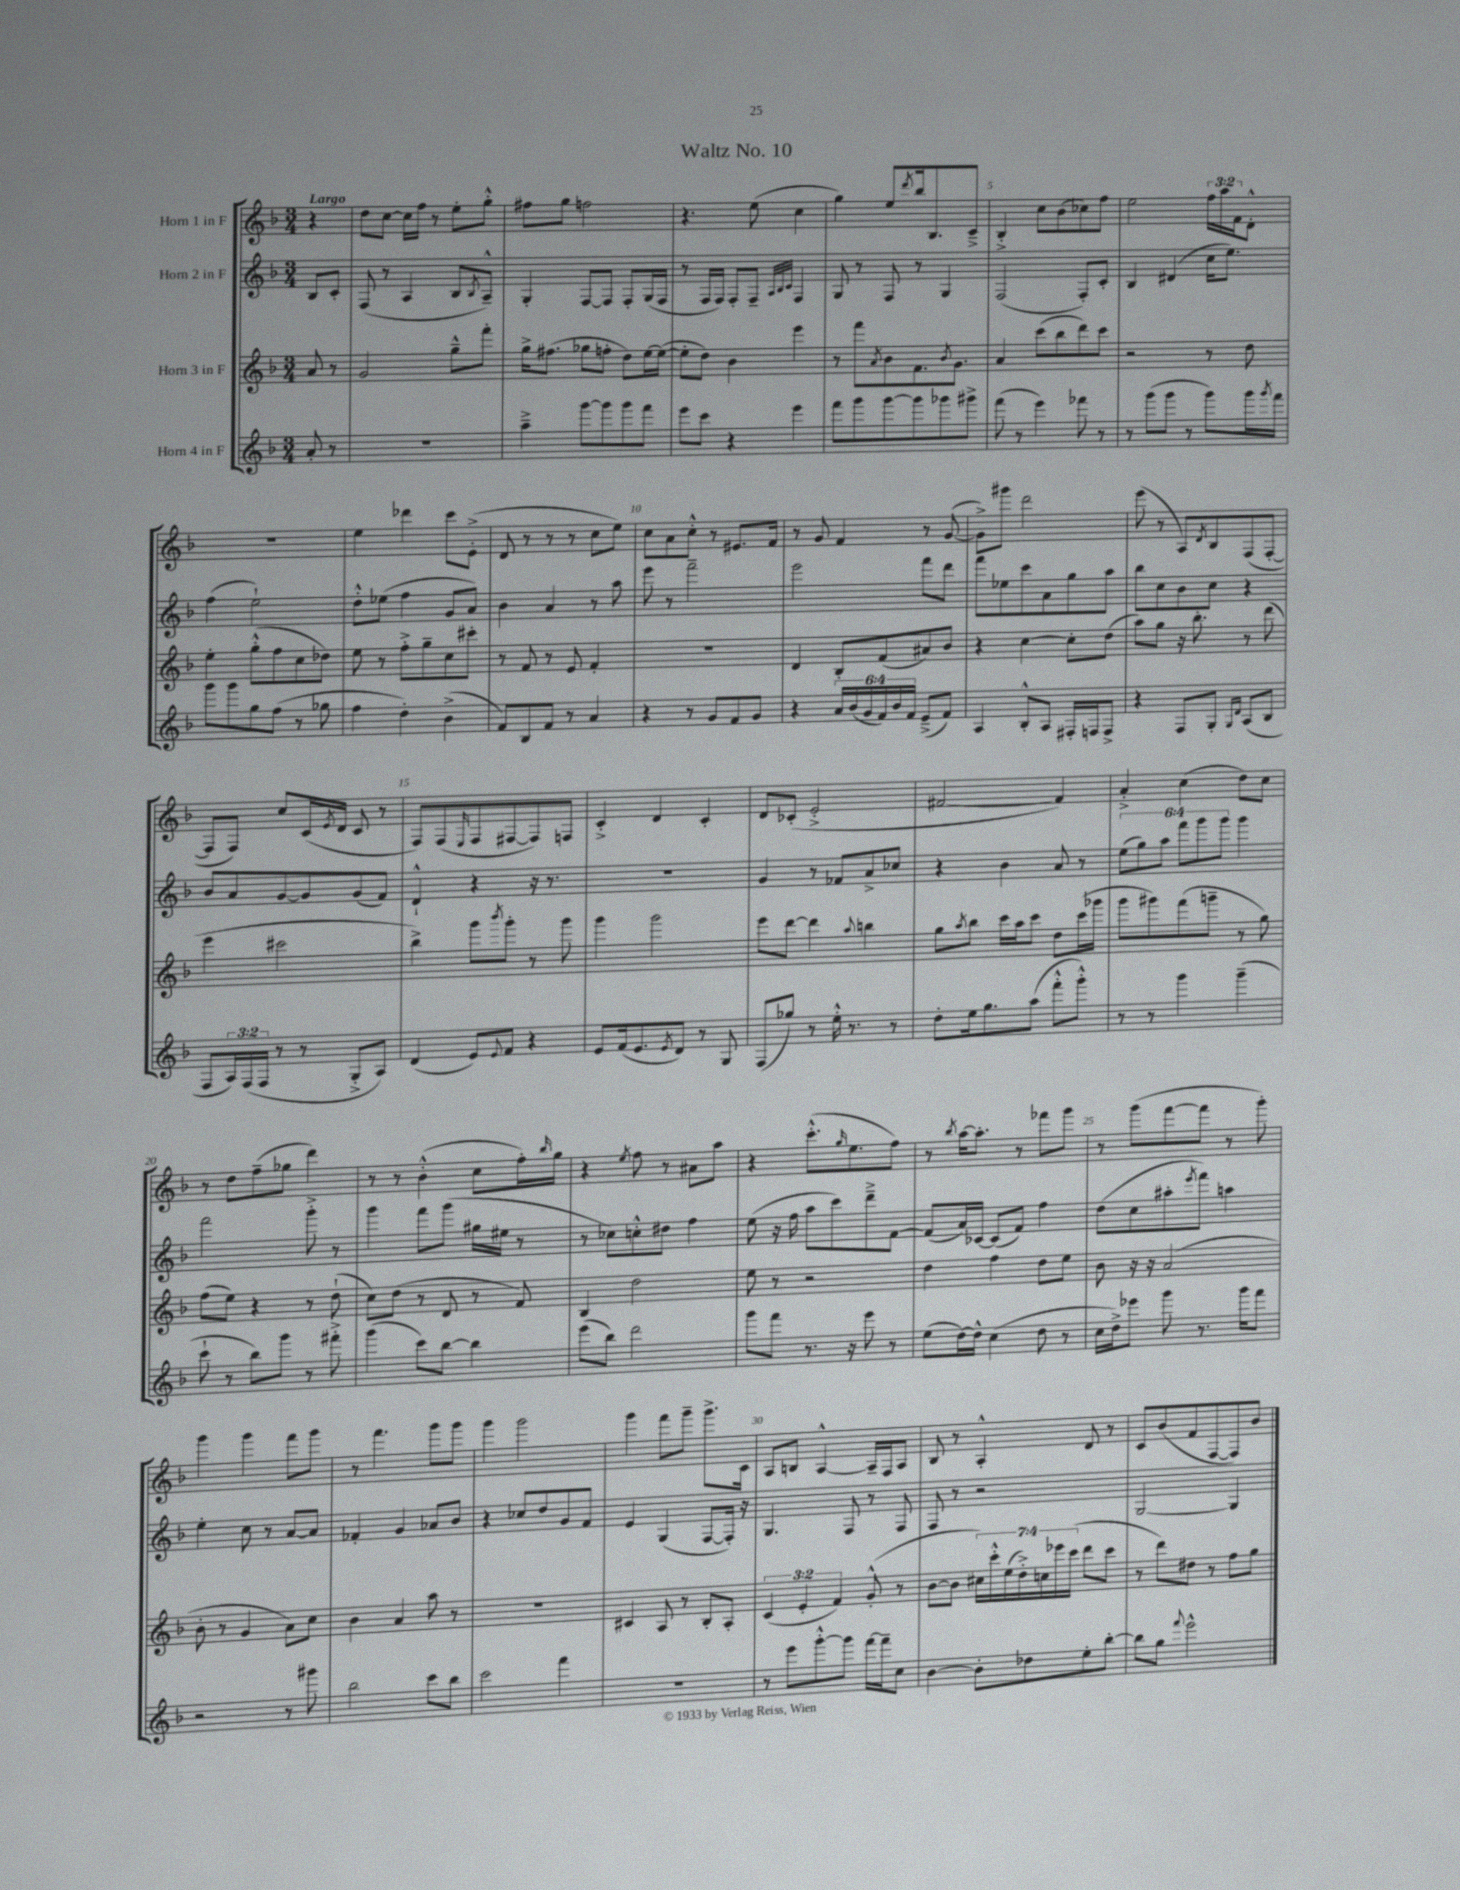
\header { title = "Waltz No. 10" }
<<
\new StaffGroup <<
\new Staff = "s0" \with { instrumentName = "Horn 1 in F" } {
    \clef treble \key f \major \numericTimeSignature \time 3/4 \override Staff.TupletNumber.text = #tuplet-number::calc-fraction-text \partial 4 \tempo "Largo"
    r4 |
    d''8 c''8~ c''16 f''16 r8 e''8-. g''8-.-^ |
    fis''8 g''8 f''2 |
    r4. e''8( c''4 |
    g''4) e''8 \acciaccatura { d'''8 } bes''16 bes8. c'8---> |
    bes4-.-> c''8 bes'8( ces''8) f''8 |
    e''2 \tuplet 3/2 { f''16 a''16 f'16 } d'8-.-^ |
    R2. |
    e''4 des'''4 c'''8 e'8-.->( |
    d'8 r8 r8 r8 c''8 e''8) |
    c''8 a'8 c''8-.-^ r8 eis'8. f'16 |
    r8 g'8 f'4 r8 g'8~( |
    g'8->) gis'''8 d'''2 |
    e'''8( r8 a8) \acciaccatura { d'8 } bes8 f8( f8~-. |
    f8 f8) c''8 c'16( \acciaccatura { e'8 } d'16 c'8 r8 |
    f8) f8( \grace { e16 } f8 fis8~ fis8) f8 |
    c'4-.-> d'4 c'4-. |
    d'8 ces'8-.( e'2-.-> |
    fis'2~ fis'4) |
    a'4-.-> c''4( d''8) c''8 |
    r8 d''8 f''8--( ges''8 d'''4) |
    r8 r8 bes'4-.-^( c''8 f''16-.) \grace { bes''16 } g''16 |
    r4 \acciaccatura { e''8 } f''8 r8 ais'8 a''8 |
    r4 c'''8.-.-^( \grace { g''16 } e''8. f''8) |
    r8 \acciaccatura { bes''8 } a''16~ a''8.-. r8 fes'''8 g'''8 |
    r8 g'''8( f'''8~ f'''8 r8 g'''8-.) |
    g'''4 g'''4 f'''8 g'''8 |
    r8 f'''4. g'''8 g'''8 |
    g'''4 g'''2 |
    g'''4 f'''8 g'''8-- g'''8.-> c'16 |
    a8 b8 a4~-^ a16-- f16 a8 |
    bes8 r8 a4-.-^ d'8 r8 |
    c'8 bes'8( f'8 f8~ f8) bes'8 \bar "|." |
}
\new Staff = "s1" \with { instrumentName = "Horn 2 in F" } {
    \clef treble \key f \major \numericTimeSignature \time 3/4 \override Staff.TupletNumber.text = #tuplet-number::calc-fraction-text \partial 4
    bes8 c'8-. |
    f8( r8 a4 bes8 \acciaccatura { bes8 } a8---^) |
    g4-. f8~ f8 f8-. g16( f16 |
    r8 f16 f16) f8-. f8-- \grace { a32 bes32 c'32 } f4 |
    g8 r8 f8 r8 g4 |
    f2( f8-.) c'8-. |
    bes4 dis'4( c''16 e''8.) |
    f''4( e''2-!) |
    d''8-.-^ ees''8( f''4 g'8 a'8) |
    bes'4 a'4 r8 a''8 |
    e'''8 r8 f'''2-- |
    e'''2 f'''8 d'''8 |
    f'''8 ees''8 c'''8 a'8 g''8 a''8 |
    bes''8 c''8 bes'8 c''8 r4 |
    bes'8 a'8 g'8~ g'8 g'8( f'8) |
    d'4-!-^ r4 r16 r8. |
    R2. |
    g'4 r8 fes'8 a'8-> ces''8 |
    r4 bes'4 a'8 r8 |
    \tuplet 6/4 { e''8( g''8) a''8 f'''8 g'''8 g'''8 } g'''4 |
    f'''2 g'''8-.-> r8 |
    g'''4 f'''8 g'''8( gis''16 eis''16 r8 |
    r8 ces''8) c''8-.-^ dis''8 f''4 |
    e''8( r16 f''16 a''8 c'''8) d'''8---> f'8~ |
    f'8( a'16) ces'16~ ces'8( f'8) f''4 |
    d''8( c''8 ais''8-. \acciaccatura { e'''8 } f'''8) a''4 |
    e''4-. c''8 r8 a'8~ a'8 |
    fes'4-. g'4 aes'8 bes'8 |
    r4 ces''8 d''8 g'8 f'8 |
    e'4 g4( f8~ f16-.) r16 |
    g4. f8 r8 f8 |
    f8 r8 r2 |
    g2~ g4 \bar "|." |
}
\new Staff = "s2" \with { instrumentName = "Horn 3 in F" } {
    \clef treble \key f \major \numericTimeSignature \time 3/4 \override Staff.TupletNumber.text = #tuplet-number::calc-fraction-text \partial 4
    a'8 r8 |
    g'2 g''8---^ f'''8-. |
    g''16-> fis''8.( ges''8 f''8-. d''8) e''16~ e''16~( |
    e''8-. d''8) bes'4 e'''4 |
    r8 f'''8 \acciaccatura { a'8 } bes'8 f'8. \acciaccatura { bes'8 } g'8. |
    a'4 c'''8( bes''8 d'''8) c'''8 |
    r2 r8 d''8 |
    e''4-. g''8-.-^( f''8 c''8 des''8) |
    e''8 r8 f''8-.-> g''8-- c''8 cis'''8-. |
    r8 f'8 r8 e'8 f'4-. |
    R2. |
    d'4 bes8-. f'8( ais'8) bes'8 |
    r4 c''4~ c''8-. d''8( |
    a''8) g''8 r16 bes''8.-. r8 d'''8( |
    e'''4 cis'''2 |
    bes''4->) g'''8 \acciaccatura { bes'''8 } g'''8-. r8 g'''8 |
    g'''4 g'''2 |
    e'''8 d'''8~ d'''4 \appoggiatura { a''8 } b''4 |
    g''8 \acciaccatura { a''8 } bes''8 c'''16 a''16 c'''8 d''8 c'''16( ges'''16 |
    g'''8 gis'''8) f'''8( g'''8-- r8 g''8) |
    f''8( e''8) r4 r8 d''8-!( |
    c''8) d''8( r8 d'8 r8 f'8) |
    bes4 d''2 |
    e''8 r8 r2 |
    d''4 f''4 d''8 e''8 |
    bes'8 r16 r16 a'2( |
    bes'8-. r8 g'4 a'8) c''8 |
    bes'4 a'4 a''8 r8 |
    R2. |
    cis'4 a8 r8 bes8-. a8-. |
    \tuplet 3/2 { c'4( e'4-. f'4) } g'8-.-^( r8 |
    bes'8~ bes'8 \tuplet 7/4 { cis''16) c'''16-.-^ e''16( d''16-.->) c''16 ees'''16 c'''16( } d'''8 c'''8 |
    r8 d'''8) dis''8 r8 f''8 g''8 \bar "|." |
}
\new Staff = "s3" \with { instrumentName = "Horn 4 in F" } {
    \clef treble \key f \major \numericTimeSignature \time 3/4 \override Staff.TupletNumber.text = #tuplet-number::calc-fraction-text \partial 4
    a'8-. r8 |
    R2. |
    a''4---> g'''8~ g'''8 g'''8 f'''8 |
    e'''8 c'''8 r4 e'''4 |
    f'''8 g'''8 g'''8~ g'''8 ges'''8 gis'''8-> |
    f'''8( r8 e'''4) fes'''8 r8 |
    r8 g'''8( g'''8 r8 g'''8) g'''16 \acciaccatura { g'''8 } f'''16 |
    g'''8 g'''8 g''8 f''8( r8 ges''8 |
    f''4 d''4-.) bes'4->( |
    f'8) bes8 f'8 r8 a'4 |
    r4 r8 g'8 f'8 g'8 |
    r4 \tuplet 6/4 { a'16 bes'16( g'16 f'16) bes'16 f'16 } e'8--->( f'8) |
    a4 bes8-.-^ a8 fis16-. f16 f8-> |
    r4 f8 g8-. \grace { g16 d'16 } a8( bes8 |
    f8 \tuplet 3/2 { a16) f16( f16 } r8 r8 g8-.-> a8) |
    d'4( e'8) \appoggiatura { e'8 } f'8 r4 |
    e'8 f'16( e'8. \acciaccatura { e'8 } d'8) r8 g8 |
    f8( ges''8) r8 e''16-.-^ r8. r8 |
    d''8-. e''16 g''8. a''8( f'''8-.-^ g'''8-.-^) |
    r8 r8 g'''4 g'''4--( |
    c'''8-! r8 bes''8) g'''8 r8 fis'''8-.-> |
    g'''4( c'''8) bes''8~ bes''4 |
    e'''8( bes''8) d'''2 |
    g'''8 f'''8 r8. r16 e'''8 r8 |
    e''8( d''16~) d''16-^ c''4( d''8 r8 |
    c''16 d''16->) ees'''8 g'''8 r8. g'''16 f'''8 |
    r2 r8 gis'''8 |
    bes''2 c'''8 bes''8 |
    c'''2 f'''4 |
    R2. |
    r8 e'''8 g'''8~-.-^ g'''8 f'''16~ f'''16-- c''8 |
    bes'4~ bes'8-. des''8 e''8-. bes''8~-. |
    bes''8 g''8 \appoggiatura { f'''8 } e'''2-^ \bar "|." |
}
>>
>>
\layout { \context { \Score \override BarNumber.break-visibility = ##(#f #t #t) barNumberVisibility = #(every-nth-bar-number-visible 5) } }
